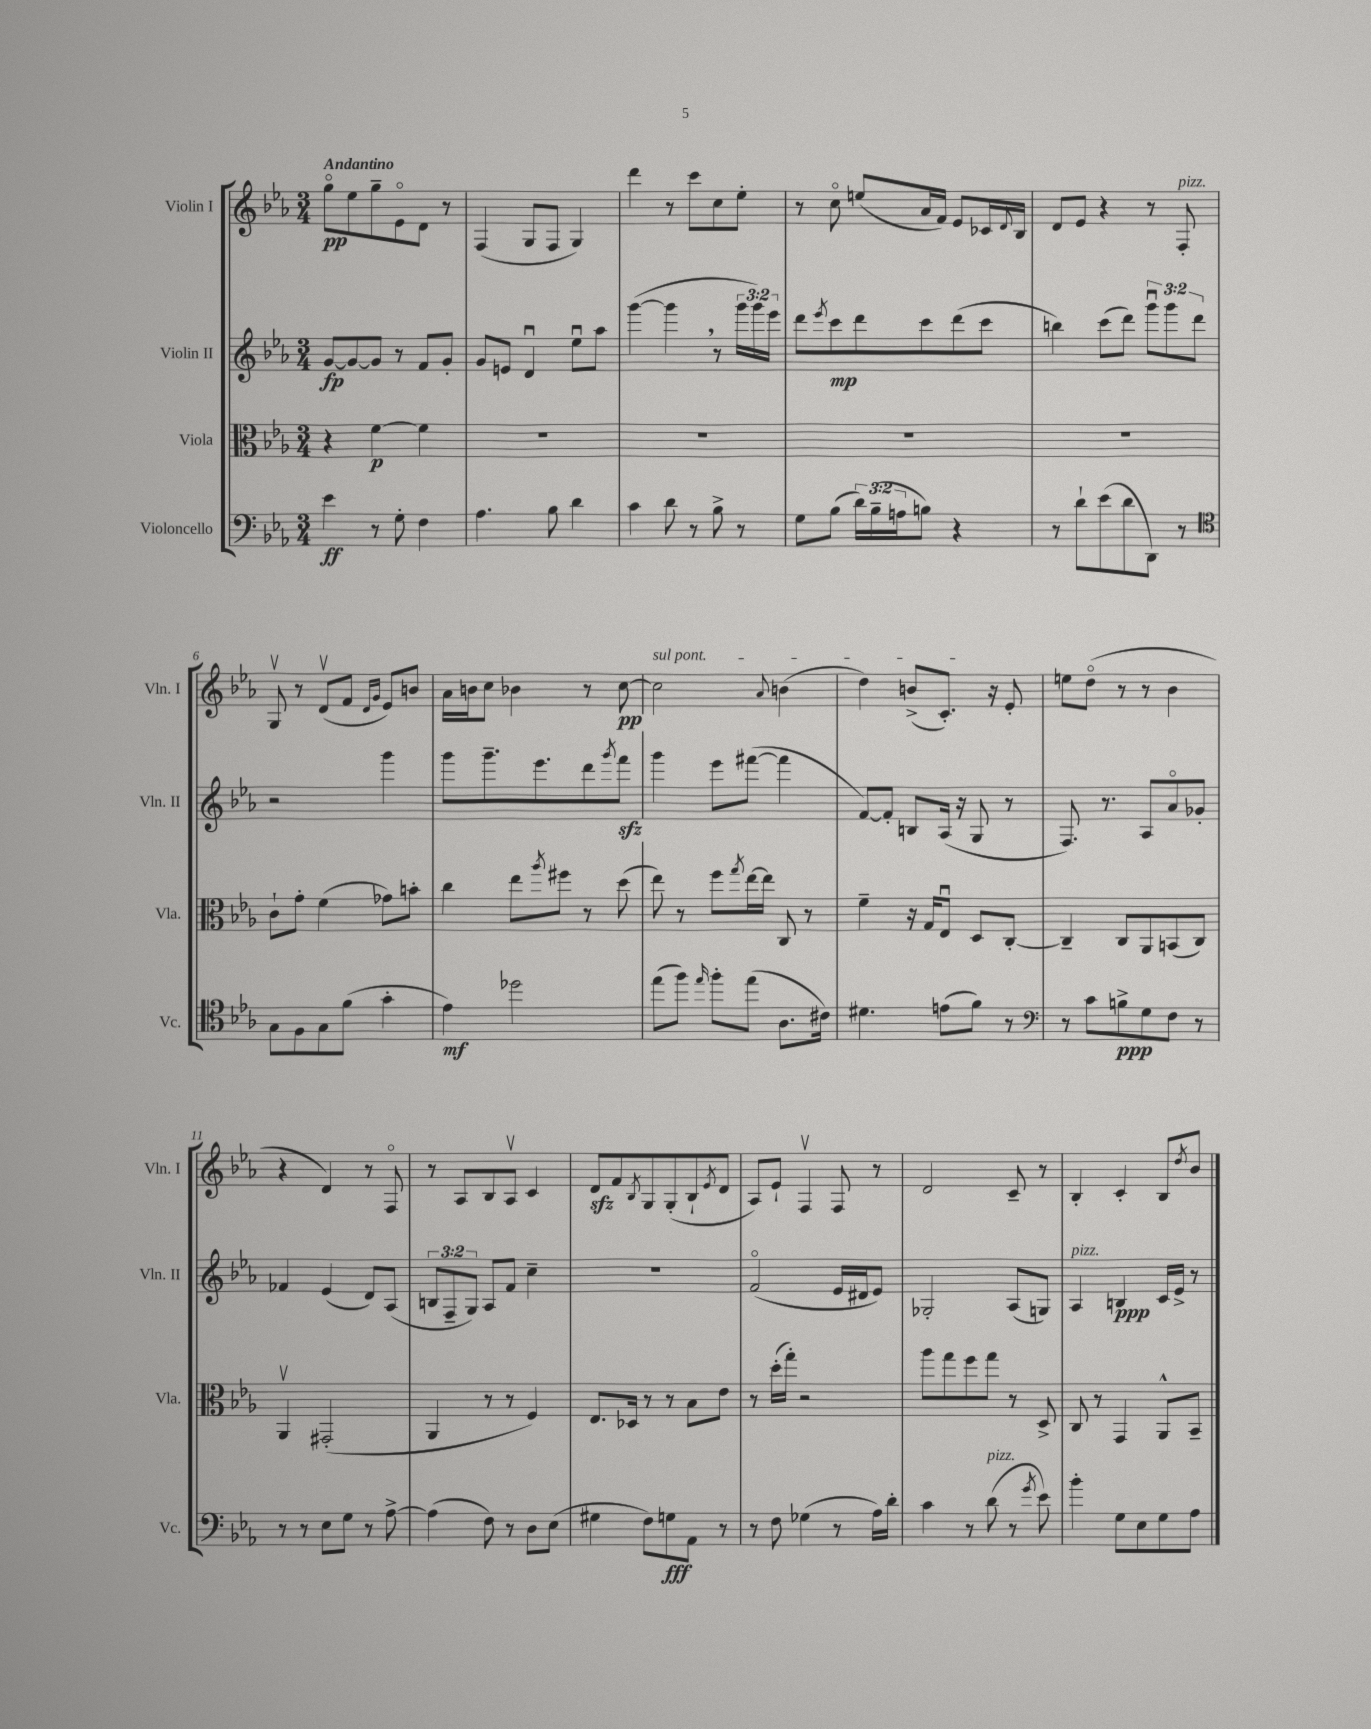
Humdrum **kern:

**kern	**dynam	**kern	**dynam	**kern	**dynam	**kern	**dynam
*part4	*part4	*part3	*part3	*part2	*part2	*part1	*part1
*staff4	*staff4	*staff3	*staff3	*staff2	*staff2	*staff1	*staff1
*I"Violoncello	*	*I"Viola	*	*I"Violin II	*	*I"Violin I	*
*I'Vc.	*	*I'Vla.	*	*I'Vln. II	*	*I'Vln. I	*
*clefF4	*	*clefC3	*	*clefG2	*	*clefG2	*
*k[b-e-a-]	*	*k[b-e-a-]	*	*k[b-e-a-]	*	*k[b-e-a-]	*
*M3/4	*	*M3/4	*	*M3/4	*	*M3/4	*
=1	=1	=1	=1	=1	=1	=1	=1
!	!	!	!	!	!	!LO:TX:a:B:t=Andantino	!
4e-\	ff	4r	.	[8g/L	fp	8gg\L	pp
.	.	.	.	8g/_	.	8ee-\	.
8r	.	[4f\	p	8g/J]	.	8gg~\	.
8G'\	.	.	.	8r	.	8e-\	.
4F\	.	4f\]	.	8f/L	.	8d\J	.
.	.	.	.	8g'/J	.	8r	.
=2	=2	=2	=2	=2	=2	=2	=2
4.A-\	.	2.r	.	8g/L	.	(4F/	.
.	.	.	.	8en/J	.	.	.
.	.	.	.	4du/	.	8G/L	.
8B-\	.	.	.	.	.	8F/J	.
4d\	.	.	.	8ee-u\L	.	4G/)	.
.	.	.	.	8aa-\J	.	.	.
=3	=3	=3	=3	=3	=3	=3	=3
4c\	.	2.r	.	([4ggg\	.	4ddd\	.
8d\	.	.	.	4ggg,\]	.	8r	.
8r	.	.	.	.	.	8ccc\L	.
8B-^\	.	.	.	8r	.	8cc\	.
8r	.	.	.	24ggg\LL	.	8ee-'\J	.
.	.	.	.	24ggg\)	.	.	.
.	.	.	.	24eee-\JJ	.	.	.
=4	=4	=4	=4	=4	=4	=4	=4
8G\L	.	2.r	.	8ddd\L	.	8r	.
.	.	.	.	8qeee-/	.	.	.
(8B-\J	.	.	.	8ccc\	mp	8cc\	.
24d\LL)	.	.	.	8ddd\	.	(8een/L	.
(24B-~\	.	.	.	.	.	.	.
24An\J	.	.	.	.	.	.	.
8Bn\J)	.	.	.	8ccc\	.	16a-/L	.
.	.	.	.	.	.	16f/JJ)	.
4r	.	.	.	(8ddd\	.	8e-/L	.
.	.	.	.	8ccc\J	.	16c-X/L	.
.	.	.	.	.	.	8qqd/	.
.	.	.	.	.	.	16B-/JJ	.
=5	=5	=5	=5	=5	=5	=5	=5
8r	.	2.r	.	4bbn\)	.	8d/L	.
8d`\L	.	.	.	.	.	8e-/J	.
(8e-\	.	.	.	(8ccc\L	.	4r	.
8d\	.	.	.	8ddd\J)	.	.	.
8DD\J)	.	.	.	12gggu\L	.	8r	.
.	.	.	.	12ggg\	.	.	.
!	!	!	!	!	!	!LO:TX:a:i:t=pizz.	!
8r	.	.	.	.	.	8F'/	.
.	.	.	.	12ddd\J	.	.	.
!!LO:LB:g=z
=6	=6	=6	=6	=6	=6	=6	=6
*clefC4	*	*	*	*	*	*	*
8G\L	.	8c`\L	.	2r	.	8Gv/	.
8F\	.	8g'\J	.	.	.	8r	.
8G\	.	(4f\	.	.	.	(8dv/L	.
(8f\J	.	.	.	.	.	8f/J	.
.	.	.	.	.	.	16qqd/LL	.
.	.	.	.	.	.	16qqg/JJ	.
4g'\	.	8g-X\L)	.	4ggg\	.	8e-/L)	.
.	.	8bn'\J	.	.	.	8bn/J	.
=7	=7	=7	=7	=7	=7	=7	=7
4e-\)	mf	4cc\	.	8ggg\L	.	16a-\LL	.
.	.	.	.	.	.	16bn\J	.
.	.	.	.	8.ggg~\	.	8cc\J	.
2dd-X\	.	8ee-\L	.	.	.	4b-X\	.
.	.	.	.	8.eee-\	.	.	.
.	.	8qaa-/	.	.	.	.	.
.	.	8ff#X\J	.	.	.	.	.
.	.	8r	.	8ddd\	.	8r	.
.	.	.	.	8qggg/	.	.	.
.	.	(8dd\	.	8fffzz\J	.	[8cc\	pp
=8	=8	=8	=8	=8	=8	=8	=8
!	!	!	!	!	!	!LO:TX:a:i:t=sul pont.	!
(8ee-\L	.	8ee-\)	.	4ggg\	.	2cc\]	.
8ff\J)	.	8r	.	.	.	.	.
16qqee-/	.	.	.	.	.	.	.
8ff'\L	.	8ff\L	.	8eee-\L	.	.	.
.	.	8qgg/	.	.	.	.	.
(8ee-\J	.	[16ee-\L	.	([8fff#X\J	.	.	.
.	.	16ee-\JJ]	.	.	.	.	.
.	.	.	.	.	.	8qqa-/	.
8.A-\L	.	8C/	.	4fff#\]	.	(4bn\	.
.	.	8r	.	.	.	.	.
16c#X\Jk)	.	.	.	.	.	.	.
=9	=9	=9	=9	=9	=9	=9	=9
4.d#X\	.	4f~\	.	[8f/L)	.	4dd\)	.
.	.	.	.	8f'/J]	.	.	.
.	.	16r	.	8Bn/L	.	(8bn^/L	.
.	.	16G/KL	.	.	.	.	.
(8en\L	.	8E-u/J	.	(16A-/Jk	.	8.c'/J)	.
.	.	.	.	16r	.	.	.
8f\J)	.	8D/L	.	8G/	.	.	.
.	.	.	.	.	.	16r	.
8r	.	[8C'/J	.	8r	.	8e-'/	.
=10	=10	=10	=10	=10	=10	=10	=10
*clefF4	*	*	*	*	*	*	*
8r	.	4C~/]	.	8.F/)	.	8een\L	.
8c\L	.	.	.	.	.	(8dd\J	.
.	.	.	.	8.r	.	.	.
8Bn^\	ppp	8C/L	.	.	.	8r	.
8G\	.	8AA-/	.	8A-/L	.	8r	.
8F\J	.	(8BBn/	.	8a-/	.	4b-\	.
8r	.	8C/J)	.	8g-X'/J	.	.	.
!!LO:LB:g=z
=11	=11	=11	=11	=11	=11	=11	=11
8r	.	4AA-v/	.	4f-X/	.	4r	.
8r	.	.	.	.	.	.	.
8E-\L	.	(2GG#X'/	.	(4e-/	.	4d/)	.
8G\J	.	.	.	.	.	.	.
8r	.	.	.	8d/L)	.	8r	.
[8A-^\	.	.	.	(8A-/J	.	8F/	.
=12	=12	=12	=12	=12	=12	=12	=12
(4A-\]	.	4AA-/	.	12Bn/L	.	8r	.
.	.	.	.	12F~/	.	.	.
.	.	.	.	.	.	8A-/L	.
.	.	.	.	12G/J)	.	.	.
8F\)	.	8r	.	8A-/L	.	8B-/	.
8r	.	8r	.	8f/J	.	8A-v/J	.
8D\L	.	4F/)	.	4cc~\	.	4c/	.
(8E-\J	.	.	.	.	.	.	.
=13	=13	=13	=13	=13	=13	=13	=13
4G#X\	.	8.E-/L	.	2.r	.	8dzz/L	.
.	.	.	.	.	.	8f/	.
.	.	16D-X/Jk	.	.	.	.	.
.	.	.	.	.	.	8qB-/	.
8F\L)	.	8r	.	.	.	8G/	.
8Gn\	fff	8r	.	.	.	(8G'/	.
8AA-\J	.	8B-\L	.	.	.	8B-`/	.
.	.	.	.	.	.	8qe-/	.
8r	.	8e-\J	.	.	.	8d/J	.
=14	=14	=14	=14	=14	=14	=14	=14
8r	.	8r	.	(2f/	.	8A-/L)	.
8F\	.	(16dd'\LL	.	.	.	8e-`/J	.
.	.	16gg'\JJ)	.	.	.	.	.
(4G-X\	.	2r	.	.	.	4Fv/	.
8r	.	.	.	16e-/LL	.	8F/	.
.	.	.	.	16d#X/J	.	.	.
16A-\LL)	.	.	.	8e-/J)	.	8r	.
16d'\JJ	.	.	.	.	.	.	.
=15	=15	=15	=15	=15	=15	=15	=15
4c\	.	8aa-\L	.	2G-X'/	.	2d/	.
.	.	8gg\	.	.	.	.	.
8r	.	8ff\	.	.	.	.	.
!LO:TX:a:i:t=pizz.	!	!	!	!	!	!	!
(8d\	.	8gg\J	.	.	.	.	.
8r	.	8r	.	(8A-/L	.	8c~/	.
8qg/	.	.	.	.	.	.	.
8e-\)	.	8D^/	.	8Gn/J)	.	8r	.
=16	=16	=16	=16	=16	=16	=16	=16
!	!	!	!	!LO:TX:a:i:t=pizz.	!	!	!
4b-'\	.	8C/	.	4A-/	.	4B-'/	.
.	.	8r	.	.	.	.	.
8G\L	.	4GG/	.	4Bn/	ppp	4c'/	.
8E-\	.	.	.	.	.	.	.
8G\	.	8AA-^^/L	.	16c/LL	.	8B-/L	.
.	.	.	.	16e-^/JJ	.	.	.
.	.	.	.	.	.	8qdd/	.
8A-\J	.	8BB-~/J	.	8r	.	8b-/J	.
==	==	==	==	==	==	==	==
*-	*-	*-	*-	*-	*-	*-	*-
